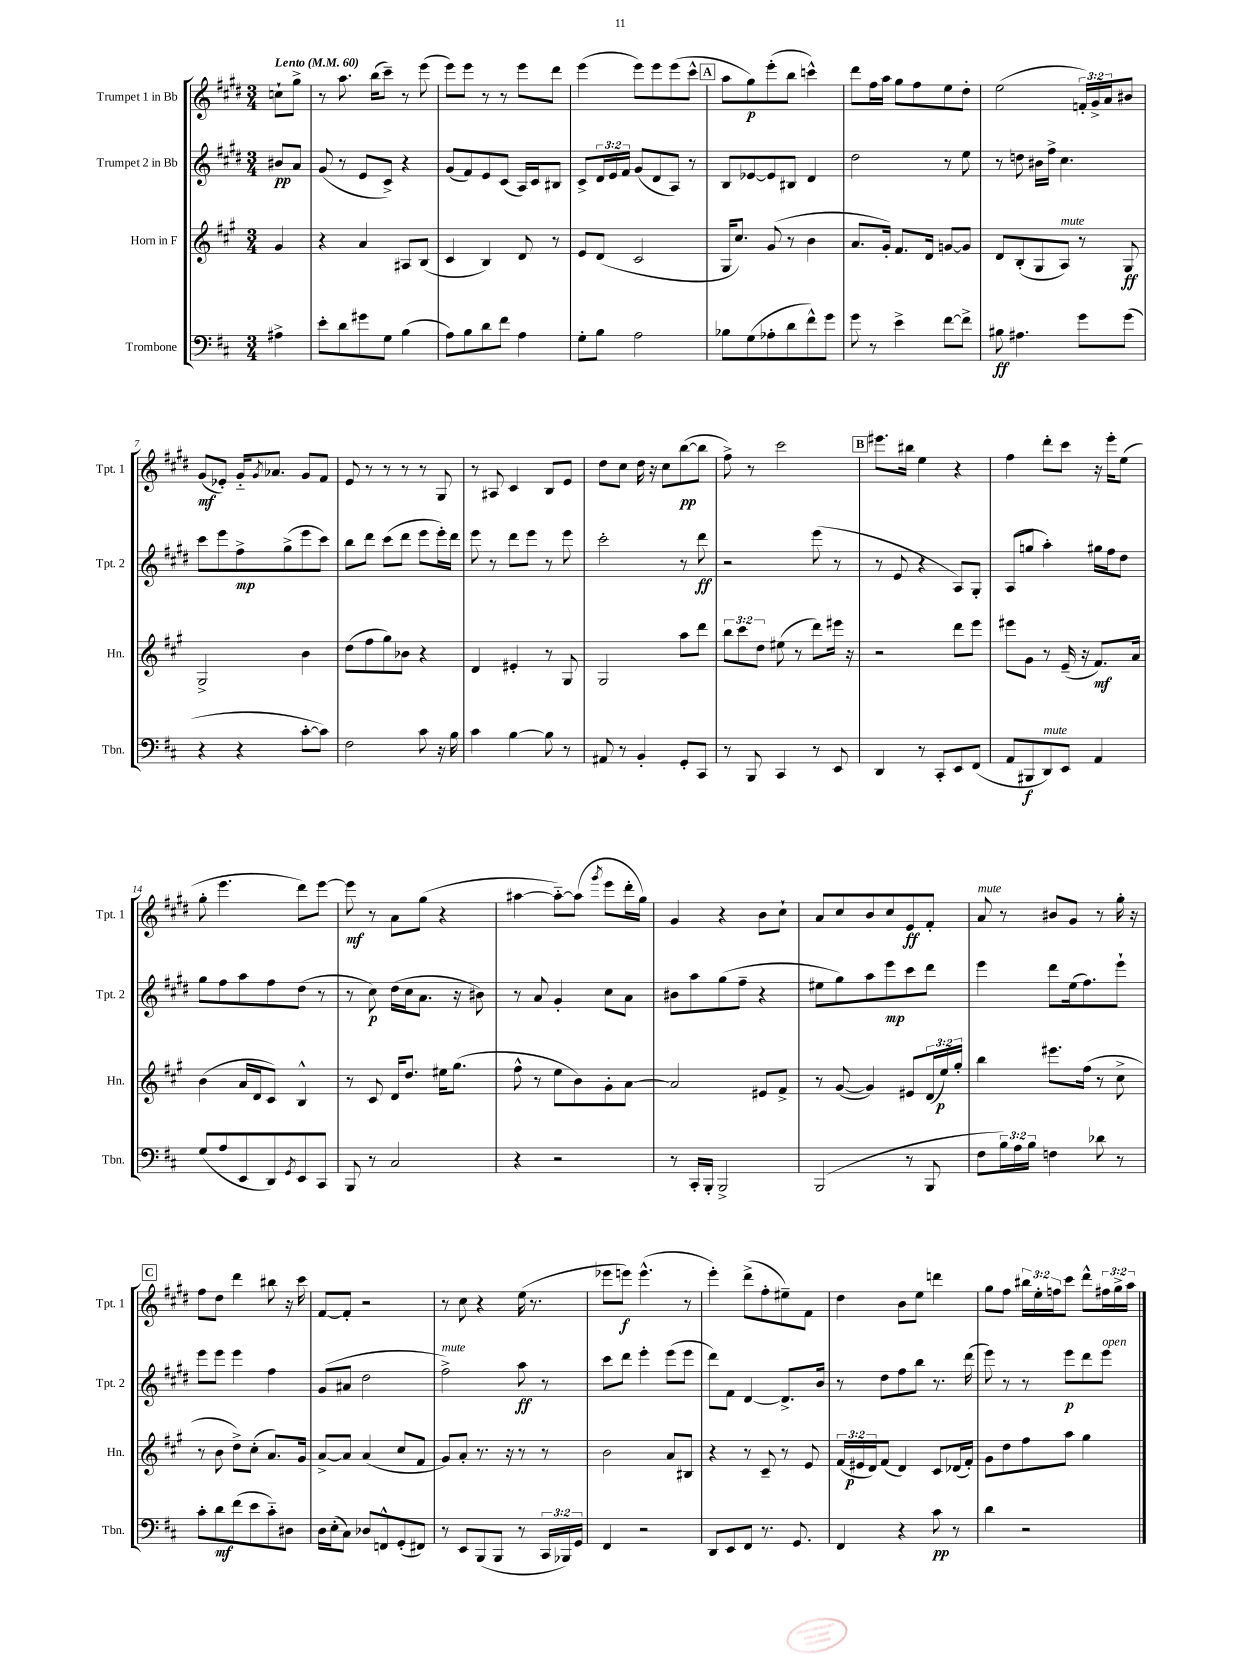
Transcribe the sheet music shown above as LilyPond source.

<<
\new StaffGroup <<
\new Staff = "s0" \with { instrumentName = "Trumpet 1 in Bb" shortInstrumentName = "Tpt. 1" } {
    \clef treble \key e \major \numericTimeSignature \time 3/4 \override Staff.TupletNumber.text = #tuplet-number::calc-fraction-text \partial 4 \tempo "Lento" 4 = 60
    c''8-! gis''8-> |
    r8 a''8. b''16( cis'''8--) r8 e'''8( |
    e'''8) e'''8 r8 r8 e'''8 dis'''8 |
    e'''4( e'''8) e'''8 e'''8( cis'''8-^ |
    \mark \markup { \box "A" } a''8 gis''8\p) e'''8-.( b''8 c'''4-^) |
    dis'''8 fis''16 a''16 gis''8 fis''8 e''8 dis''8-. |
    e''2( \tuplet 3/2 { f'16-.) gis'16-> a'16 } bis'8 |
    gis'8\mf( ees'8-.) gis'16-_ \acciaccatura { gis'8 } aes'8. gis'8 fis'8 |
    e'8 r8 r8 r8 r8 gis8 |
    r8 ais8 cis'4 b8 e'8 |
    dis''8 cis''8 dis''16 r16 cis''8 b''8~\pp( b''8 |
    fis''8->) r8 cis'''2 |
    \mark \markup { \box "B" } eis'''8. bis''16 e''4 r4 |
    fis''4 dis'''8-. cis'''8 r16 e'''16-. e''8( |
    gis''8-. e'''4. dis'''8) e'''8~ |
    e'''8\mf r8 a'8 gis''8( r4 |
    ais''4~ ais''8~-_) ais''8( \acciaccatura { gis'''8 } e'''8 dis'''16-. gis''16) |
    gis'4 r4 b'8 cis''8-! |
    a'8 cis''8 b'8 cis''8 e'8\ff fis'8-. |
    a'8^\markup { \italic "mute" } r8 bis'8 gis'8 r8 gis''16-. r16 |
    \mark \markup { \box "C" } fis''8 dis''8 dis'''4 bis''8 r16 cis'''16 |
    fis'8~ fis'8-. r2 |
    r8 cis''8 r4 e''16( r8. |
    ees'''8 e'''8\f) e'''4.-^( r8 |
    e'''4-.) dis'''8->( fis''8-. eis''8--) fis'8 |
    dis''4 b'8 e''8 d'''4 |
    gis''8 fis''8 \tuplet 3/2 { bis''16 e''16-. f''16 } cis'''8 dis'''8-^ \tuplet 3/2 { fis''16 gis''16-> a''16 } \bar "|." |
}
\new Staff = "s1" \with { instrumentName = "Trumpet 2 in Bb" shortInstrumentName = "Tpt. 2" } {
    \clef treble \key e \major \numericTimeSignature \time 3/4 \override Staff.TupletNumber.text = #tuplet-number::calc-fraction-text \partial 4
    bis'8\pp a'8 |
    gis'8( r8 e'8 cis'8->) r4 |
    gis'8( fis'8) e'8 cis'8( a16) cis'16 bis8 |
    cis'8-> \tuplet 3/2 { dis'16 e'16 fis'16 } gis'8( dis'8 a8) r8 |
    \mark \markup { \box "A" } b8 ees'8~ ees'8 bis8 dis'4 |
    dis''2 r8 e''8 |
    r8 d''8 bis'16 fis''16-> cis''4. |
    cis'''8 e'''8 fis''8->\mp gis''8->( e'''8 cis'''8) |
    b''8 dis'''8 cis'''8( dis'''8 e'''8 e'''16-.) dis'''16 |
    e'''8 r8 dis'''8 e'''8 r8 e'''8 |
    cis'''2-. r8 dis'''8\ff |
    r2 e'''8( r8 |
    \mark \markup { \box "B" } r8 e'8 r4 a8) gis8-. |
    a8( g''8 a''4-.) gis''16 fis''16 dis''8 |
    gis''8 fis''8 a''8 fis''8 dis''8( r8 |
    r8 cis''8\p) dis''16( cis''16 a'8. r16 bis'8) |
    r8 a'8 gis'4-. cis''8 a'8 |
    bis'8 a''8 gis''8( fis''8-- r4 |
    eis''8 gis''8) a''8 e'''8\mp cis'''8 dis'''8 |
    e'''4 dis'''8 e''16( fis''8.) e'''8-! |
    \mark \markup { \box "C" } e'''8 e'''8 e'''4 fis''4 |
    gis'8( ais'8 dis''2 |
    fis''2->^\markup { \italic "mute" }) a''8\ff r8 |
    cis'''8 dis'''8 e'''4-. e'''8( e'''8 |
    dis'''8) fis'8 dis'4~ dis'8.-> b'16 |
    r8 dis''8 fis''8 b''8 r8. dis'''16( |
    e'''8) r8 r8 e'''8\p dis'''8 e'''8^\markup { \italic "open" } \bar "|." |
}
\new Staff = "s2" \with { instrumentName = "Horn in F" shortInstrumentName = "Hn." } {
    \clef treble \key a \major \numericTimeSignature \time 3/4 \override Staff.TupletNumber.text = #tuplet-number::calc-fraction-text \partial 4
    gis'4 |
    r4 a'4 ais8 b8( |
    cis'4 b4) d'8 r8 |
    e'8 d'8( cis'2 |
    \mark \markup { \box "A" } gis16 cis''8.) gis'8( r8 b'4 |
    a'8. gis'16-.) fis'8. d'16 g'8~ g'8 |
    d'8 b8-.( gis8 a8^\markup { \italic "mute" }) r8 gis8\ff |
    gis2-> b'4 |
    d''8( fis''8 gis''8) bes'8 r4 |
    d'4 eis'4-. r8 gis8 |
    gis2 a''8 d'''8 |
    \tuplet 3/2 { b''8 cis'''8 d''8 } eis''8( r8 d'''8) eis'''16 r16 |
    \mark \markup { \box "B" } r2 d'''8 e'''8 |
    eis'''8 gis'8 r8 e'16--( r16 fis'8.\mf) a'16 |
    b'4( a'16 d'16 cis'8) b4-^ |
    r8 cis'8 d'16 d''8. eis''16 gis''8.( |
    fis''8-^ r8 e''8 b'8) gis'8-. a'8~ |
    a'2 eis'8 fis'8-> |
    r8 gis'8~( gis'4) eis'8 \tuplet 3/2 { d'16( e''16\p) gis''16-. } |
    b''4 eis'''8. fis''16( r8 cis''8-> |
    \mark \markup { \box "C" } r8 b'8 d''8->) cis''8-.( a'8.) gis'16 |
    a'8~-> a'8 a'4( cis''8 fis'8 |
    gis'8) a'8-. r8. r16 r8 r8 |
    b'2 a'8 bis8 |
    r4 r8 cis'8-- r8 e'8 |
    \tuplet 3/2 { fis'16( eis'16\p d'16) } fis'8( d'4) cis'8 des'16( fis'16-.) |
    gis'8 d''8 fis''8 a''8 gis''4 \bar "|." |
}
\new Staff = "s3" \with { instrumentName = "Trombone" shortInstrumentName = "Tbn." } {
    \clef bass \key d \major \numericTimeSignature \time 3/4 \override Staff.TupletNumber.text = #tuplet-number::calc-fraction-text \partial 4
    ais4-> |
    e'8-. d'8 gis'8 g8 b4( |
    a8) b8 d'8 fis'8 a4 |
    g8-. b8 a2 |
    \mark \markup { \box "A" } bes8 g8( aes8-. d'8 fis'8-^) g'8 |
    g'8 r8 e'4-> fis'8~ fis'8-> |
    bis8\ff ais4. g'8 g'8( |
    r4 r4 cis'8~-. cis'8) |
    fis2 cis'8 r16 b16 |
    cis'4 b4~ b8 r8 |
    ais,8 r8 b,4-. g,8-. cis,8 |
    r8 b,,8 cis,4 r8 e,8 |
    \mark \markup { \box "B" } d,4 r8 cis,8-. e,8 fis,8( |
    a,8 bis,,8\f d,8^\markup { \italic "mute" }) e,8 a,4 |
    g8( a8 e,8 d,8) \acciaccatura { g,8 } e,8 cis,8 |
    b,,8 r8 cis2 |
    r4 r2 |
    r8 cis,16-. b,,16-. b,,2-> |
    b,,2( r8 b,,8 |
    fis8 \tuplet 3/2 { b16) a16 b16 } f4 des'8 r8 |
    \mark \markup { \box "C" } cis'8-. d'8\mf fis'8( e'8 cis'8-_) dis8 |
    d16 e16-.( cis8) des8 f,8-^ g,8-.( fis,8) |
    r8 e,8 b,,8( b,,8 r8 \tuplet 3/2 { cis,16 bes,,16) g,16 } |
    fis,4 r2 |
    d,8 e,8 fis,8 r8. g,8. |
    fis,4 r4 cis'8\pp r8 |
    d'4 r2 \bar "|." |
}
>>
>>
